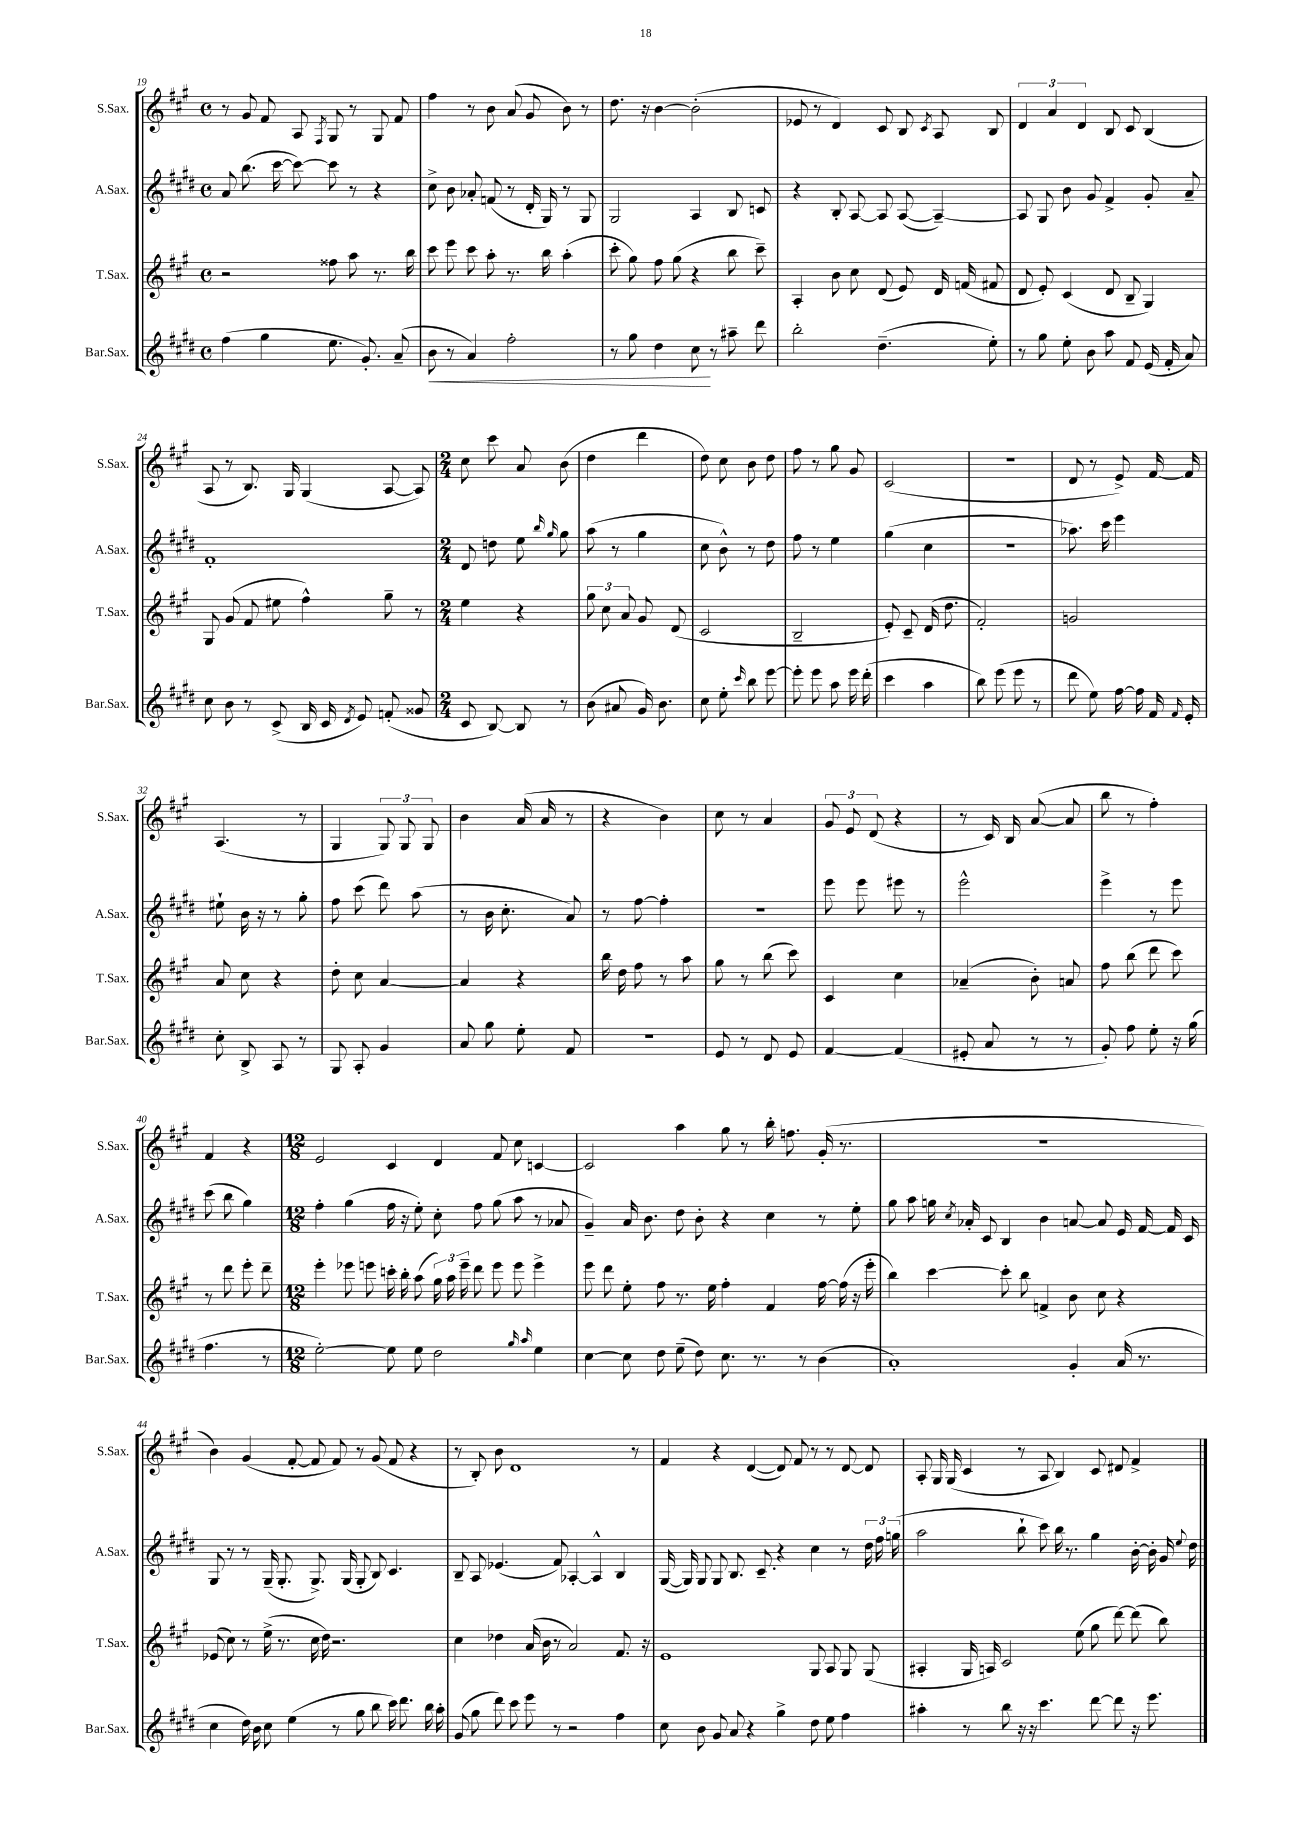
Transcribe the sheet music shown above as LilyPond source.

<<
\new StaffGroup <<
\new Staff = "s0" \with { instrumentName = "S.Sax." shortInstrumentName = "S.Sax." } {
    \clef treble \key a \major \defaultTimeSignature \time 4/4
    \autoBeamOff r8 gis'8 fis'8 a8 \acciaccatura { fis8 } gis8 r8 gis8 fis'8 |
    fis''4 r8 b'8 a'8( gis'8 b'8) r8 |
    d''8. r16 b'4~ b'2-.( |
    ees'8 r8 d'4) cis'8 b8 \acciaccatura { cis'8 } a8 b8 |
    \tuplet 3/2 { d'4 a'4 d'4 } b8 cis'8 b4( |
    a8 r8 b8.) gis16 gis4( a8~ a8) |
    \numericTimeSignature \time 2/4 cis''8 cis'''8 a'8 b'8( |
    d''4 d'''4 |
    d''8) cis''8 b'8 d''8 |
    fis''8 r8 gis''8 gis'8 |
    cis'2( |
    R2 |
    d'8 r8 e'8->) fis'16~ fis'16 |
    a4.( r8 |
    gis4 \tuplet 3/2 { gis8) gis8 gis8 } |
    b'4 a'16( a'16 r8 |
    r4 b'4) |
    cis''8 r8 a'4 |
    \tuplet 3/2 { gis'8 e'8 d'8( } r4 |
    r8 cis'16) b16 a'8~( a'8 |
    b''8 r8 fis''4-.) |
    fis'4 r4 |
    \numericTimeSignature \time 12/8 e'2 cis'4 d'4 fis'8 cis''8 c'4~ |
    c'2 a''4 gis''8 r8 b''16-. f''8. gis'16-.( r8. |
    R1. |
    b'4) gis'4( fis'8~-. fis'8 fis'8) r8 gis'8( fis'8 r4 |
    r8 b8-.) b'8 d'1 r8 |
    fis'4 r4 d'4~( d'8) fis'8 r8 r8 d'8~ d'8 |
    a8-. gis16 gis16( cis'4 r8 a8 b4) cis'8 dis'8 fis'4-> \bar "|." |
}
\new Staff = "s1" \with { instrumentName = "A.Sax." shortInstrumentName = "A.Sax." } {
    \clef treble \key e \major \defaultTimeSignature \time 4/4
    \autoBeamOff a'8 b''8.( cis'''16~ cis'''8~) cis'''8 r8 r4 |
    cis''8-> b'8 aes'8-. f'8( r8 dis'16-. gis16) r8 gis8 |
    gis2 a4 b8 c'8 |
    r4 b8-. a8~ a8 a8~( a4~--) |
    a8 gis8 b'8 gis'8 fis'4-> gis'8-. a'8-- |
    fis'1-. |
    \numericTimeSignature \time 2/4 dis'8 d''8 e''8 \grace { b''16 gis''16 } gis''8 |
    a''8( r8 gis''4 |
    cis''8 b'8-^) r8 dis''8 |
    fis''8 r8 e''4 |
    gis''4( cis''4 |
    R2 |
    aes''8.) cis'''16 e'''4 |
    eis''8-! b'16 r16 r8 gis''8-. |
    fis''8 cis'''8( dis'''8) a''8( |
    r8 b'16 cis''8.-. a'8) |
    r8 fis''8~ fis''4-. |
    R2 |
    e'''8 e'''8 eis'''8 r8 |
    e'''2-^ |
    e'''4-> r8 e'''8 |
    cis'''8( b''8 gis''4) |
    \numericTimeSignature \time 12/8 fis''4-. gis''4( fis''16 r16 e''8-.) cis''8-. fis''8 gis''8( a''8 r8 aes'8 |
    gis'4--) a'16 b'8. dis''8 b'8-. r4 cis''4 r8 e''8-. |
    gis''8 a''8 g''16 \acciaccatura { cis''8 } aes'16-. cis'8 b4 b'4 a'8~ a'8 e'16 fis'16~ fis'16 cis'16 |
    gis8 r8 r8 gis16--( gis8.-. gis8.->) gis16( gis8-. b8) cis'4. |
    b8-- a8 ees'4.( fis'8) aes4~-. aes4-^ b4 |
    gis16~( gis16) gis8 gis8 b8. cis'8.-- r4 cis''4 r8 \tuplet 3/2 { dis''16 fis''16 g''16( } |
    a''2 b''8-! cis'''8) b''16 r8. gis''4 b'16~-. b'16-. gis'16 \appoggiatura { e''8 } dis''16 \bar "|." |
}
\new Staff = "s2" \with { instrumentName = "T.Sax." shortInstrumentName = "T.Sax." } {
    \clef treble \key a \major \defaultTimeSignature \time 4/4
    \autoBeamOff r2 fisis''8 a''8 r8. b''16 |
    cis'''8 e'''8 cis'''8 a''8-. r8. b''16 a''4-.( |
    cis'''8-. gis''8) fis''8 gis''8( r4 b''8 cis'''8--) |
    a4-. b'8 cis''8 d'8( e'8) d'16 f'16( fis'8 |
    d'8 e'8-.) cis'4( d'8 b8-- gis4) |
    gis8 gis'8( fis'8 eis''8 fis''4-^) gis''8-- r8 |
    \numericTimeSignature \time 2/4 e''4 r4 |
    \tuplet 3/2 { gis''8 cis''8 a'8 } gis'8 d'8( |
    cis'2 |
    b2-- |
    e'8-.) cis'8-- d'16( d''8. |
    fis'2-.) |
    g'2 |
    a'8 cis''8 r4 |
    d''8-. cis''8 a'4~ |
    a'4 r4 |
    b''16 d''16 fis''8 r8 a''8 |
    gis''8 r8 b''8( cis'''8) |
    cis'4 cis''4 |
    aes'4--( b'8-.) a'8 |
    fis''8 b''8( d'''8 cis'''8) |
    r8 d'''8 e'''8-. d'''8-- |
    \numericTimeSignature \time 12/8 e'''4-. ees'''8 e'''8 c'''16-. b''16-. a''8( \tuplet 3/2 { gis''16) a''16 e'''16-- } d'''8 e'''8 e'''8 e'''4-> |
    e'''8 d'''8 e''8-. fis''8 r8. e''16 fis''4-. fis'4 fis''16~ fis''16( r16 e'''16-. |
    b''4) cis'''4~ cis'''8-. b''8 f'4-> b'8 cis''8 r4 |
    ees'8( cis''8) r8 e''16->( r8. cis''16 d''16) r2. |
    cis''4 des''4 a'16( b'16 r8 a'2) fis'8. r16 |
    e'1 gis8 a8 gis8 gis8( |
    ais4-. gis16 a16) cis'2 e''8( gis''8 d'''8~) d'''8( b''8) \bar "|." |
}
\new Staff = "s3" \with { instrumentName = "Bar.Sax." shortInstrumentName = "Bar.Sax." } {
    \clef treble \key e \major \defaultTimeSignature \time 4/4
    \autoBeamOff fis''4( gis''4 e''8. gis'8.-.) a'8--( |
    b'8\< r8 a'4) fis''2-. |
    r8 gis''8 dis''4 cis''8\! r8 ais''8-- dis'''8 |
    b''2-. dis''4.--( e''8-.) |
    r8 gis''8 e''8-. b'8 a''8 fis'8 e'16( fis'16-. a'8) |
    cis''8 b'8 r8 cis'8->( b16 cis'16 \acciaccatura { dis'8 } e'8) f'8-.( gisis'8 |
    \numericTimeSignature \time 2/4 cis'8 b8~) b8 r8 |
    b'8( ais'8 gis'16) b'8. |
    cis''8 e''8-. \grace { cis'''16 } b''8 e'''8~ |
    e'''8-. e'''8 a''8 e'''16 dis'''16-.( |
    cis'''4 a''4 |
    b''8) e'''8( e'''8 r8 |
    dis'''8 e''8) fis''16~ fis''16 fis'16 \grace { fis'16 } e'16-. |
    cis''8-. b8-> a8 r8 |
    gis8 a8-. gis'4 |
    a'8 gis''8 e''8-. fis'8 |
    r2 |
    e'8 r8 dis'8 e'8 |
    fis'4~ fis'4( |
    eis'8-. a'8 r8 r8 |
    gis'8-.) fis''8 e''8-. r16 gis''16( |
    fis''4. r8 |
    \numericTimeSignature \time 12/8 e''2~-.) e''8 e''8 dis''2 \grace { gis''16 a''16 } e''4 |
    cis''4~ cis''8 dis''8 e''8--( dis''8) cis''8. r8. r8 b'4( |
    a'1-.) gis'4-. a'16( r8. |
    cis''4 dis''16) b'16 cis''8 e''4( r8 gis''8 b''8 cis'''16) dis'''8. b''16 a''16-. |
    gis'8( gis''8 dis'''8) cis'''8 e'''8 r8 r2 fis''4 |
    cis''8 b'8 gis'8 a'8 r4 gis''4-> dis''8 e''8 fis''4 |
    ais''4-. r8 b''8 r16 r16 cis'''4. dis'''8~ dis'''8 r16 e'''8. \bar "|." |
}
>>
>>
\layout { \context { \Score currentBarNumber = #19 } }
